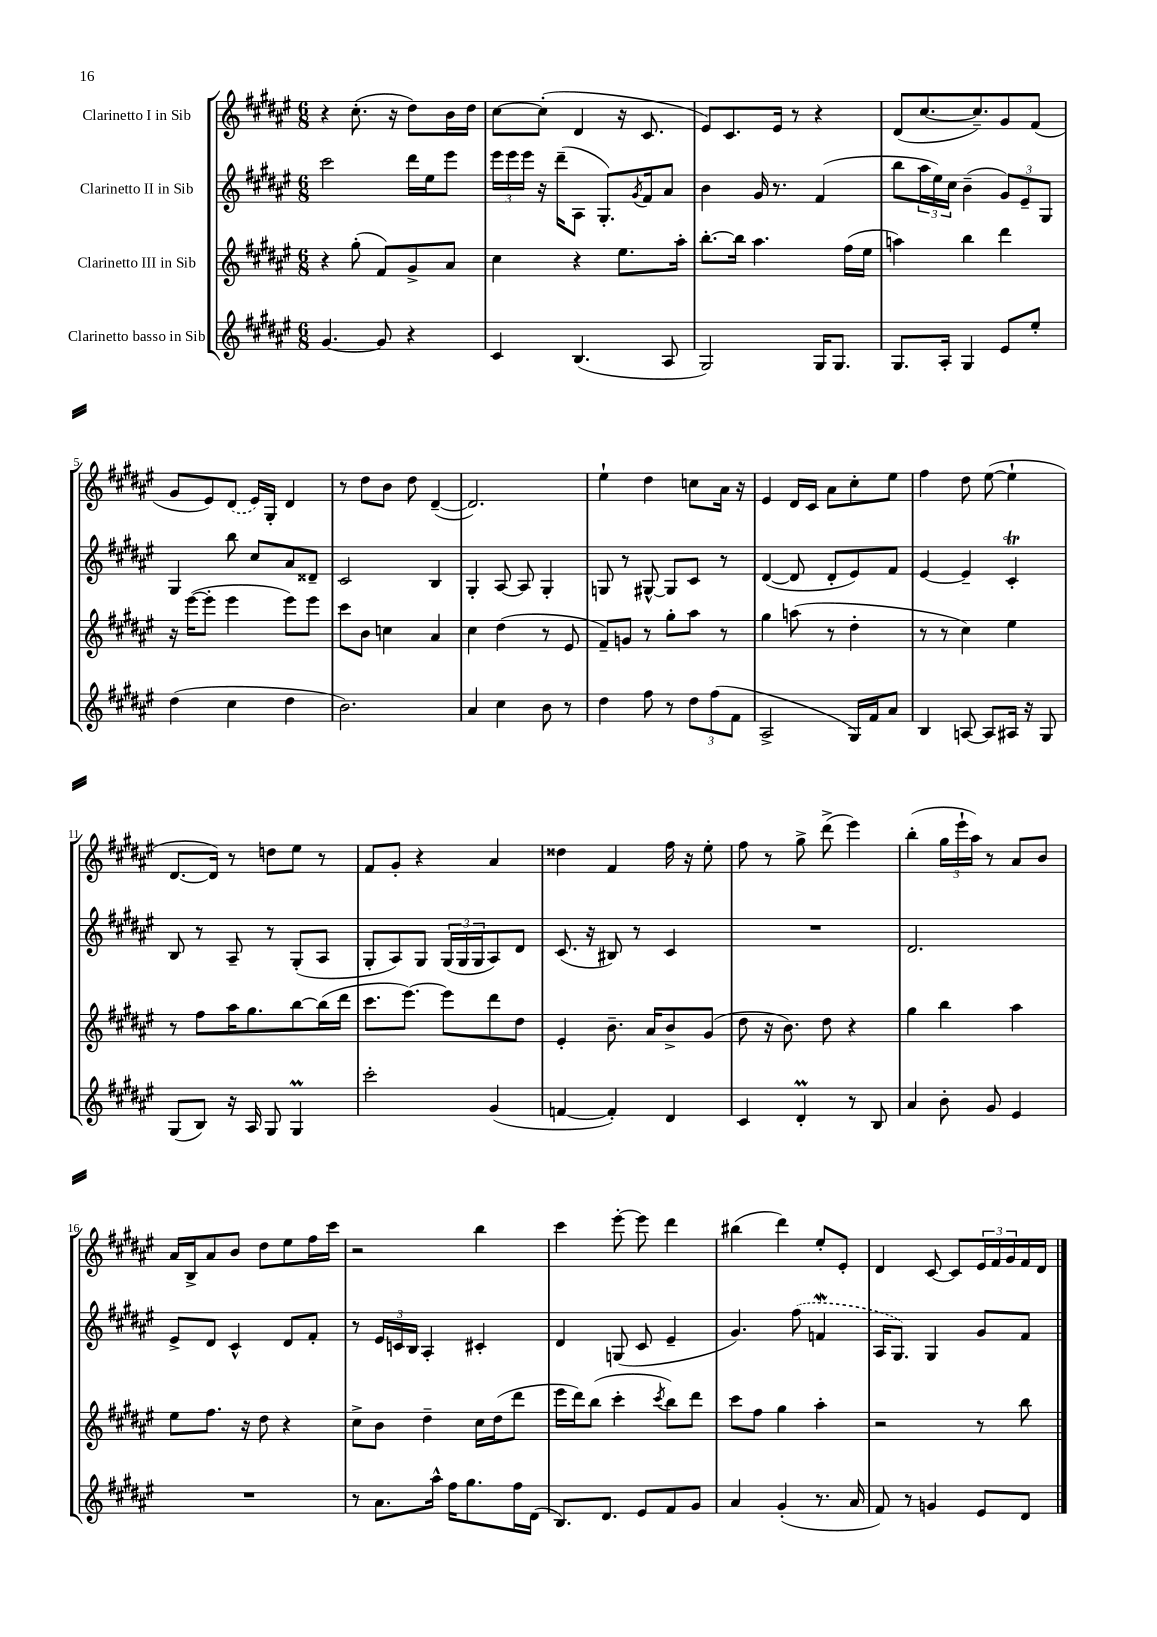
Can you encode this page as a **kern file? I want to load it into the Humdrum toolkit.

**kern	**kern	**kern	**kern
*staff4	*staff3	*staff2	*staff1
*clefG2	*clefG2	*clefG2	*clefG2
*k[f#c#g#d#a#e#]	*k[f#c#g#d#a#e#]	*k[f#c#g#d#a#e#]	*k[f#c#g#d#a#e#]
*M6/8	*M6/8	*M6/8	*M6/8
[4.g#/	4r	2ccc#\	4r
.	(8gg#'\	.	(8.cc#'\
8g#/]	8f#/L)	.	.
.	.	.	16r
4r	8g#^/	16ddd#\LL	8dd#\L)
.	.	16ee#\J	.
.	8a#/J	8eee#\J	16b\L
.	.	.	16dd#\JJ
=	=	=	=
4c#/	4cc#\	24eee#\LL	[8cc#\L
.	.	24eee#\	.
.	.	24eee#\JJ	.
.	.	16r	(8cc#'\]J
.	.	(16ddd#~\LK	.
(4.B/	4r	8A#\J	4d#/
.	.	8.G#'/L)	.
.	8.ee#\L	.	16r
.	.	8qg#/	.
.	.	16f#/k	8.c#/
8A#/	.	8a#/J	.
.	16aa#'\Jk	.	.
=	=	=	=
2G#/)	[8.bb'\L	4b\	8e#/L)
.	.	.	8.c#/
.	16bb\]Jk	.	.
.	4.aa#\	16g#/	.
.	.	8.r	16e#/Jk
.	.	.	8r
16G#/LK	.	(4f#/	4r
8.G#/J	.	.	.
.	(16ff#\LL	.	.
.	16ee#\JJ	.	.
=	=	=	=
8.G#/L	4aa\)	8bb\L	(8d#/L
.	.	24aa#\L	[8.cc#/
.	.	24ee#\)	.
16A#'/Jk	.	.	.
.	.	24cc#\JJ	.
4G#/	4bb\	(4b~\	.
.	.	.	8.cc#~/])
8e#/L	4ddd#\	12g#/L)	8g#/
.	.	12e#~/	.
8ee#'/J	.	.	(8f#/J
.	.	12G#/J	.
=	=	=	=
(4dd#\	16r	4G#/	8g#/L
.	([16eee#\LK	.	.
.	8eee#'\]J	.	8e#/)
4cc#\	4eee#\	8bb\	(8d#/J
.	.	8cc#/L	16e#/LL)
.	.	.	16G#'/JJ
4dd#\	8eee#\L)	8a#/	4d#/
.	8eee#\J	8d##~/J	.
=	=	=	=
2.b\)	8ccc#\L	2c#/	8r
.	8b\J	.	8dd#\L
.	4cc\	.	8b\J
.	.	.	8dd#\
.	4a#/	4B/	([4d#~/
=	=	=	=
4a#/	4cc#\	4G#'/	2.d#/])
4cc#\	(4dd#\	[8A#/	.
.	.	8A#/]	.
8b\	8r	4G#'/	.
8r	8e#/	.	.
=	=	=	=
4dd#\	8f#~/L)	8G/	4ee#`\
.	8g/J	8r	.
8ff#\	8r	[8G#^^/	4dd#\
8r	8gg#'\L	8G#/]L	.
12dd#\L	8aa#\J	8c#/J	8cc\L
(12ff#\	.	.	.
.	8r	8r	16a#\Jk
12f#\J	.	.	.
.	.	.	16r
=	=	=	=
2A#^/	4gg#\	([4d#/	4e#/
.	(8aa\	8d#/]	16d#/LL
.	.	.	16c#/JJ
.	8r	8d#'/L	8a#\L
16G#/LL)	4dd#'\	8e#/)	8cc#'\
16f#/J	.	.	.
8a#/J	.	8f#/J	8ee#\J
=	=	=	=
4B/	8r	[4e#/	4ff#\
.	8r	.	.
[8A/	4cc#\)	4e#~/]	8dd#\
8A/]L	.	.	([8ee#\
16A#/Jk	4ee#\	4c#'/	4ee#`\]
16r	.	.	.
8G#/	.	.	.
=	=	=	=
(8G#/L	8r	8B/	[8.d#/L
8B/J)	8ff#\L	8r	.
.	.	.	16d#/]Jk)
16r	16aa#\K	8A#~/	8r
16A#/	8.gg#\	.	.
8G#/	.	8r	8dd\L
4G#/	[8bb\	(8G#'/L	8ee#\J
.	(16bb\]L	8A#/J	8r
.	16ddd#\JJ	.	.
=	=	=	=
2ccc#'\	8.ccc#\L	8G#'/L	8f#/L
.	.	8A#/)	8g#'/J
.	[8.eee#\J)	.	.
.	.	8G#/J	4r
.	8eee#\]L	(24G#/LL	.
.	.	24G#/	.
.	.	24G#/J	.
(4g#/	8ddd#\	8A#/)	4a#/
.	8dd#\J	8d#/J	.
=	=	=	=
[4f/	4e#'/	(8.c#/	4dd##\
.	.	16r	.
4f'/])	8.b~\	8B#/)	4f#/
.	.	8r	.
.	16a#/LK	.	.
4d#/	8b^/	4c#/	16ff#\
.	.	.	16r
.	(8g#/J	.	8ee#'\
=	=	=	=
4c#/	8dd#\	2.r	8ff#\
.	16r	.	8r
.	8.b\)	.	.
4d#'/	.	.	8gg#^\
.	8dd#\	.	(8ddd#^\
8r	4r	.	4eee#\)
8B/	.	.	.
=	=	=	=
4a#/	4gg#\	2.d#/	(4bb'\
8b'\	4bb\	.	24gg#\LL
.	.	.	24eee#`\
.	.	.	24aa#\JJ)
8g#/	.	.	8r
4e#/	4aa#\	.	8a#/L
.	.	.	8b/J
=	=	=	=
2.r	8ee#\L	8e#^/L	16a#/LL
.	.	.	16B^/J
.	8.ff#\J	8d#/J	8a#/
.	.	4c#^^/	8b/J
.	16r	.	.
.	8dd#\	.	8dd#\L
.	4r	8d#/L	8ee#\
.	.	8f#'/J	16ff#\L
.	.	.	16ccc#\JJ
=	=	=	=
8r	8cc#^\L	8r	2r
8.a#\L	8b\J	24e#/LL	.
.	.	24c/	.
.	.	24B/JJ	.
.	4dd#~\	4A#'/	.
16aa#^^\Jk	.	.	.
16ff#\LK	.	.	.
8.gg#\	.	.	.
.	16cc#\LL	4c#'/	4bb\
.	(16dd#\J	.	.
16ff#\L	8ddd#\J	.	.
(16d#\JJ	.	.	.
=	=	=	=
8.B/L)	16eee#\LL	4d#/	4ccc#\
.	16ddd#\J)	.	.
.	(8bb\J	.	.
8.d#/J	.	.	.
.	4ccc#'\	(8G/	[8eee#'\
8e#/L	.	8c#/	8eee#\]
.	8qccc#/	.	.
8f#/	8bb\L)	4e#~/	4ddd#\
8g#/J	8ddd#\J	.	.
=	=	=	=
4a#/	8ccc#\L	4.g#/)	(4bb#\
.	8ff#\J	.	.
(4g#'/	4gg#\	.	4ddd#\)
.	.	(8ff#\	.
8.r	4aa#'\	4f/	8ee#'/L
.	.	.	8e#'/J
16a#/	.	.	.
=	=	=	=
8f#/)	2r	16A#/LK	4d#/
.	.	8.G#/J)	.
8r	.	.	.
4g/	.	4G#/	[8c#/
.	.	.	8c#/]L
8e#/L	8r	8g#/L	24e#/L
.	.	.	24f#/
.	.	.	24g#/
8d#/J	8bb\	8f#/J	16f#/
.	.	.	16d#/JJ
==	==	==	==
*-	*-	*-	*-
